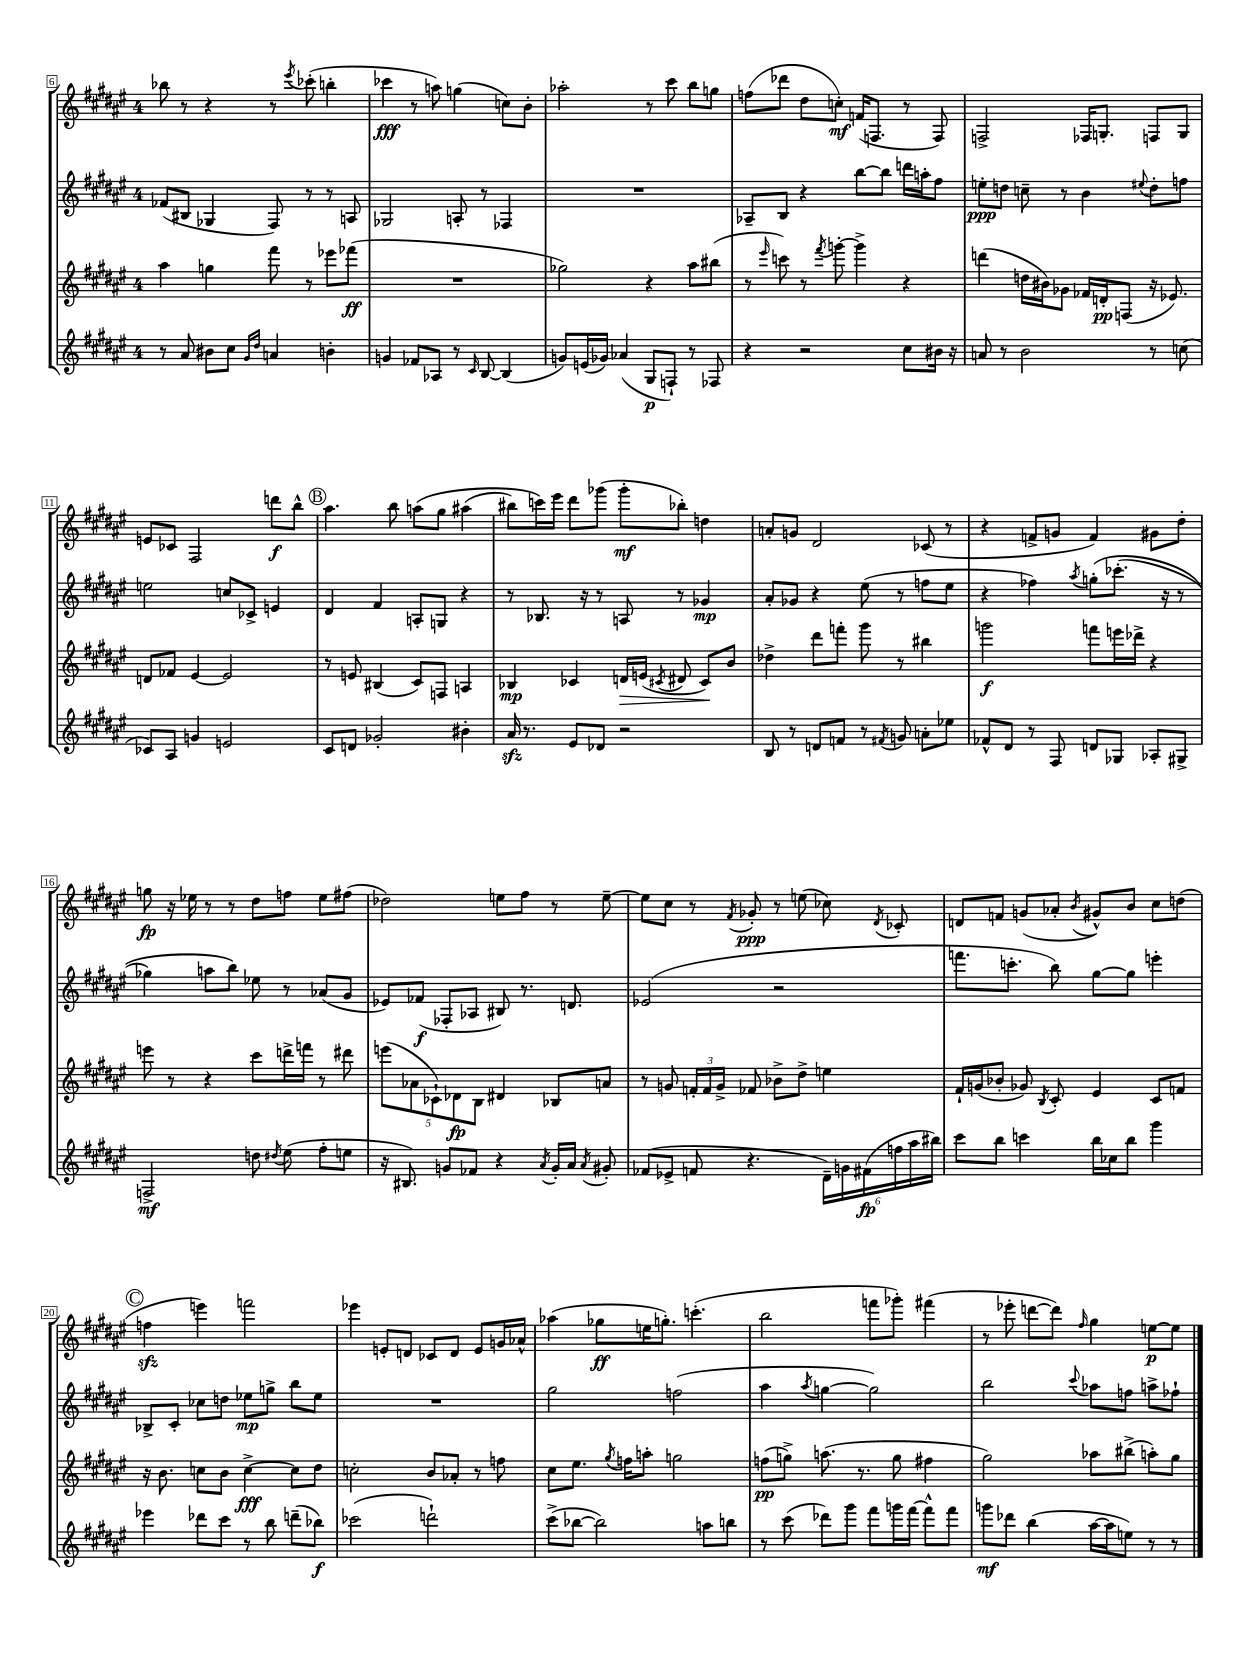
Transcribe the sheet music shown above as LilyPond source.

<<
\new StaffGroup <<
\new Staff = "s0" {
    \clef treble \key fis \major \once \override Staff.TimeSignature.style = #'single-digit \time 4/4
    \autoBeamOff bes''8 r8 r4 r8 \acciaccatura { eis'''8 } ces'''8-.( b''4-. |
    ces'''4\fff r8 a''8) g''4( c''8[) b'8]-. |
    aes''2-. r8 cis'''8 b''8[ g''8] |
    f''8[( des'''8] dis''8[ c''8]-.\mf) f'16[( f8.] r8 f8) |
    f2-> fes16[ g8.]-. f8[ g8] |
    e'8[ ces'8] fis2 d'''8[\f b''8]-^ |
    \mark \markup { \circle "B" } ais''4. b''8 a''8[\( gis''8] ais''4( |
    bis''8[) c'''16\) eis'''16] dis'''8[ ges'''8]( ges'''8[-.\mf bes''8]-.) d''4 |
    a'8[-. g'8] dis'2 ces'8( r8 |
    r4 f'8[-> g'8] f'4) gis'8[ dis''8]-. |
    g''8\fp r16 ees''16 r8 r8 dis''8[ f''8] ees''8[ fis''8]( |
    des''2) e''8[ fis''8] r8 e''8~-- |
    e''8[ cis''8] r8 \acciaccatura { fis'8 } ges'8-.\ppp r8 e''8( ces''8) \acciaccatura { dis'8 } ces'8-. |
    d'8[ f'8] g'8[( aes'8]-. \acciaccatura { b'8 } gis'8[-^) b'8] cis''8[ d''8]( |
    \mark \markup { \circle "C" } f''4\sfz e'''4) f'''2 |
    ees'''4 e'8[-. d'8] ces'8[ d'8] e'8[ g'16 aes'16]-^ |
    aes''4( ges''8[\ff e''16 g''8.]-.) c'''4.-.( |
    b''2 f'''8[ ges'''8]-.) fis'''4( |
    r8 ees'''8-. d'''8[~ d'''8]) \grace { fis''16 } gis''4 e''8[~\p e''8] \bar "|." |
}
\new Staff = "s1" {
    \clef treble \key fis \major \once \override Staff.TimeSignature.style = #'single-digit \time 4/4
    \autoBeamOff fes'8[( bis8] ges4 fis8) r8 r8 a8 |
    ges2 a8-. r8 fes4 |
    R1 |
    aes8[-- b8] r4 b''8[~ b''8] d'''16[ a''16-. fis''8] |
    e''8[-.\ppp d''8] c''8-- r8 b'4 \appoggiatura { eis''8 } d''8[-. f''8] |
    e''2 c''8[ ces'8]-> e'4 |
    \mark \markup { \circle "B" } dis'4 fis'4 a8[-. g8] r4 |
    r8 bes8. r16 r8 a8 r8 ges'4\mp |
    ais'8[-. ges'8] r4 eis''8( r8 f''8[ eis''8] |
    r4 fes''4) \acciaccatura { ais''8 } g''8[-.\( ces'''8.]-.( r16 r8 |
    ges''4) a''8[ b''8]\) ees''8 r8 aes'8[( gis'8] |
    ees'8[) fes'8]\f( fes8[-. aes8] bis8) r8. d'8. |
    ees'2( r2 |
    f'''8.[ c'''8.]-. b''8) gis''8[~ gis''8] e'''4-. |
    \mark \markup { \circle "C" } bes8[-> cis'8]-. ces''8[ d''8] ees''8[\mp g''8]-> b''8[ ees''8] |
    R1 |
    gis''2 f''2( |
    ais''4 \acciaccatura { ais''8 } g''4~ g''2) |
    b''2 \appoggiatura { cis'''8 } aes''8[ f''8] a''8[-> fes''8]-! \bar "|." |
}
\new Staff = "s2" {
    \clef treble \key fis \major \once \override Staff.TimeSignature.style = #'single-digit \time 4/4
    \autoBeamOff ais''4 g''4 fis'''8 r8 ees'''8[ fes'''8]\ff( |
    R1 |
    ges''2) r4 ais''8[ bis''8]( |
    r8 \grace { eis'''16 } c'''8) r8 \acciaccatura { fis'''8 } g'''8~-. g'''4-> r4 |
    d'''4( d''16[ bis'16) ges'8] fes'16[ d'16-.\pp f8]( r16 ees'8.) |
    d'8[ fes'8] eis'4~ eis'2 |
    \mark \markup { \circle "B" } r8 e'8 bis4( cis'8[) f8] a4 |
    bes4\mp ces'4 d'16[\> e'16]( \acciaccatura { cis'8 } dis'8 cis'8[\!) b'8] |
    des''4-> dis'''8[ f'''8]-. gis'''8 r8 bis''4 |
    g'''2\f f'''8[ e'''16 des'''16]-> r4 |
    e'''8 r8 r4 cis'''8[ d'''16-> f'''16] r8 dis'''8 |
    \tuplet 5/4 { e'''8[( aes'8 ces'8-!) des'8\fp b8] } dis'4 bes8[ a'8] |
    r8 g'8 \tuplet 3/2 { f'16[-. f'16 g'16]-> } fes'8 bes'8[-> dis''8]-> e''4 |
    fis'16[-! g'16( bes'8]-. ges'8) \acciaccatura { b8 } cis'8-. eis'4 cis'8[ f'8] |
    \mark \markup { \circle "C" } r16 b'8. c''8[ b'8] c''4~->\fff c''8[ dis''8] |
    c''2-. b'8[ aes'8]-. r8 f''8 |
    cis''8[ eis''8.] \acciaccatura { gis''8 } f''16[ a''8]-. g''2 |
    f''8[\pp( g''8]->) a''8.( r8. g''8 fis''4 |
    gis''2) aes''8[ bis''8]->( a''8[-.) gis''8] \bar "|." |
}
\new Staff = "s3" {
    \clef treble \key fis \major \once \override Staff.TimeSignature.style = #'single-digit \time 4/4
    \autoBeamOff r8 ais'8 bis'8[ cis''8] \grace { gis'16[ dis''16] } a'4 b'4-. |
    g'4 fes'8[ aes8] r8 \grace { cis'16 } b8~ b4( |
    g'8[) e'16( ges'16]) aes'4( gis8[\p f8]-!) r8 fes8 |
    r4 r2 cis''8[ bis'16] r16 |
    a'8 r8 b'2 r8 c''8( |
    ces'8[) ais8] g'4 e'2 |
    \mark \markup { \circle "B" } cis'8[ d'8] ges'2-. bis'4-. |
    ais'16\sfz r8. eis'8[ des'8] r2 |
    b8 r8 d'8[ f'8] r8 \acciaccatura { fis'8 } g'8 a'8[-. ees''8] |
    fes'8[-^ dis'8] r8 fis8 d'8[ ges8] aes8[-. gis8]-> |
    f2->\mf d''8 \acciaccatura { dis''8 } eis''8( fis''8[-. e''8] |
    r16 bis8.) g'8[ fes'8] r4 \acciaccatura { ais'8 } g'16[-. ais'16] \acciaccatura { ais'8 } gis'8-. |
    fes'8[( ees'8]-> f'8 r4. \tuplet 6/4 { dis'16[--) g'16 fis'16\fp( f''16 ais''16 bis''16]) } |
    cis'''8[ b''8] c'''4 b''16[ ces''16 b''8] gis'''4 |
    \mark \markup { \circle "C" } ees'''4 des'''8[ cis'''8] r8 b''8 d'''8[--( bes''8]\f) |
    ces'''2( d'''2-!) |
    cis'''8[->( bes''8]~ bes''2) a''8[ b''8] |
    r8 cis'''8( des'''8[) gis'''8] fis'''8[ g'''16 fis'''16]~ fis'''8[-^ fis'''8] |
    g'''8[\mf des'''8] b''4( ais''16[~ ais''16 e''8]) r8 r8 \bar "|." |
}
>>
>>
\layout { \context { \Score currentBarNumber = #6 \override BarNumber.stencil = #(make-stencil-boxer 0.1 0.3 ly:text-interface::print) } }
